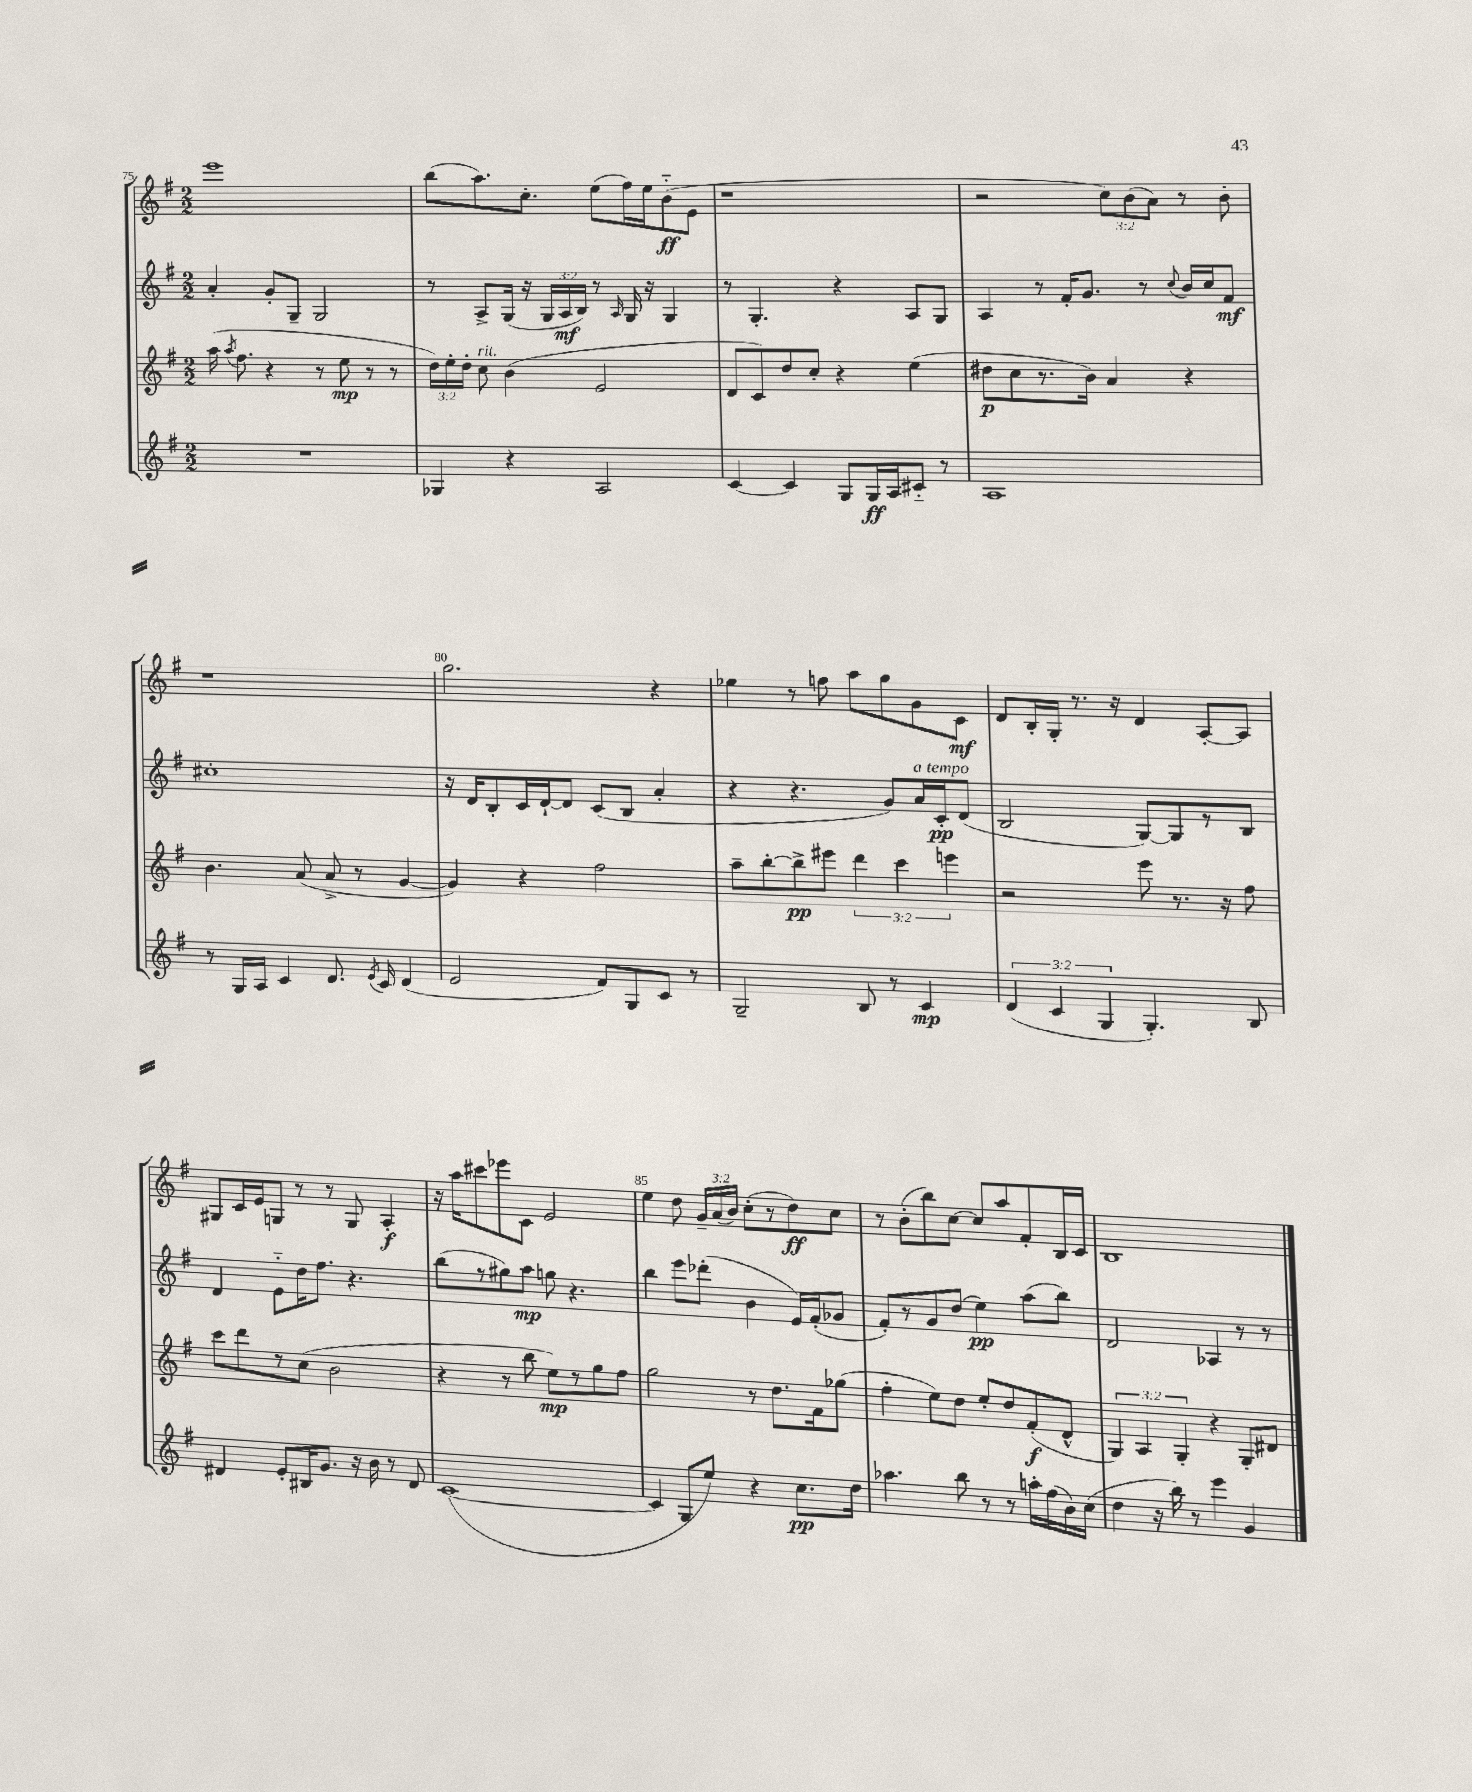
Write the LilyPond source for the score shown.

<<
\new StaffGroup <<
\new Staff = "s0" {
    \clef treble \key g \major \numericTimeSignature \time 2/2 \override Staff.TupletNumber.text = #tuplet-number::calc-fraction-text
    \autoBeamOff e'''1 |
    b''8[( a''8.) c''8.]-. e''8[( fis''16) e''16 b'8-_\ff( e'8] |
    r1 |
    r2 \tuplet 3/2 { c''8[) b'8( a'8]) } r8 b'8-. |
    r1 |
    g''2. r4 |
    ees''4 r8 f''8 a''8[ g''8 g'8 c'8]\mf |
    d'8[ b16-. g16]-. r8. r16 d'4 a8[~-. a8] |
    gis8[ c'16 e'16 g8] r8 r8 g8 a4-.\f |
    r16 a''16[ cis'''8 ees'''8 c'8] e'2 |
    e''4 d''8 \tuplet 3/2 { g'16[-- a'16( b'16]) } c''8[-.( r8 d''8\ff) c''8] |
    r8 b'8[-.( b''8) c''8]~ c''8[ a''8 fis'8-. b16 c'16] |
    b1 \bar "|." |
}
\new Staff = "s1" {
    \clef treble \key g \major \numericTimeSignature \time 2/2 \override Staff.TupletNumber.text = #tuplet-number::calc-fraction-text
    \autoBeamOff a'4-. g'8[-. g8]-- g2 |
    r8 a8[-> g16]( r16 \tuplet 3/2 { g16[ a16\mf b16]) } r8 \grace { a16 } g16 r16 g4 |
    r8 g4.-. r4 a8[ g8] |
    a4 r8 fis'16[-. g'8.] r8 \appoggiatura { c''8 } b'16[ c''16 fis'8]\mf |
    cis''1-. |
    r16 d'16[ b8-. c'16 d'16~-! d'8] c'8[( b8] a'4-. |
    r4 r4. g'8[) a'16^\markup { \italic "a tempo" } c'16-.\pp d'8]( |
    b2 g8[~) g8 r8 b8] |
    d'4 e'8[-_ d''16 fis''8.] r4. |
    b''8[( r8 gis''8) a''8]\mp g''8 r4. |
    b''4 e'''8[ des'''8]-.( b'4 e'16[) fis'16-.( ges'8] |
    fis'8[-.) r8 g'8 d''8]( e''4\pp) a''8[( b''8]) |
    d'2 aes4 r8 r8 \bar "|." |
}
\new Staff = "s2" {
    \clef treble \key g \major \numericTimeSignature \time 2/2 \override Staff.TupletNumber.text = #tuplet-number::calc-fraction-text
    \autoBeamOff a''16( \acciaccatura { a''8 } fis''8. r4 r8 e''8\mp r8 r8 |
    \tuplet 3/2 { d''16[) e''16-. d''16]-. } c''8^\markup { \italic "rit." } b'4( e'2 |
    d'8[ c'8) d''8 c''8]-. r4 e''4( |
    dis''8[\p c''8 r8. b'16]) a'4 r4 |
    b'4. a'8( a'8-> r8 g'4~ |
    g'4) r4 fis''2 |
    a''8[-- b''8~-. b''8->\pp eis'''8] \tuplet 3/2 { d'''4 c'''4 e'''4 } |
    r2 e'''8 r8. r16 fis''8 |
    c'''8[ d'''8 r8 c''8]( b'2 |
    r4 r8 b''8 e''8[\mp) r8 g''8 fis''8] |
    g''2 r8 d''8.[ fis'16 ges''8]( |
    fis''4-. e''8[) d''8] e''8[-. d''8 fis'8-.\f( d'8]-^ |
    \tuplet 3/2 { g4) a4 g4-. } r4 g8[-. dis'8] \bar "|." |
}
\new Staff = "s3" {
    \clef treble \key g \major \numericTimeSignature \time 2/2 \override Staff.TupletNumber.text = #tuplet-number::calc-fraction-text
    \autoBeamOff R1 |
    ges4 r4 a2 |
    c'4~ c'4 g8[ g16\ff a16 cis'8]-_ r8 |
    a1 |
    r8 g16[ a16] c'4 d'8. \acciaccatura { e'8 } c'16 d'4( |
    e'2 fis'8[) g8 c'8] r8 |
    g2-- b8 r8 c'4\mp |
    \tuplet 3/2 { d'4( c'4 g4 } g4.-.) b8 |
    dis'4 e'8[-. bis16 g'8.] r16 b'16 r8 dis'8 |
    c'1~( |
    c'4 g8[ e''8]) r4 c''8.[\pp d''16] |
    aes''4. b''8 r8 r8 a''16[-. fis''16( b'16) c''16]( |
    d''4 r16 b''16) r8 e'''4 g'4 \bar "|." |
}
>>
>>
\layout { \context { \Score currentBarNumber = #75 \override BarNumber.break-visibility = ##(#f #t #t) barNumberVisibility = #(every-nth-bar-number-visible 5) } }
